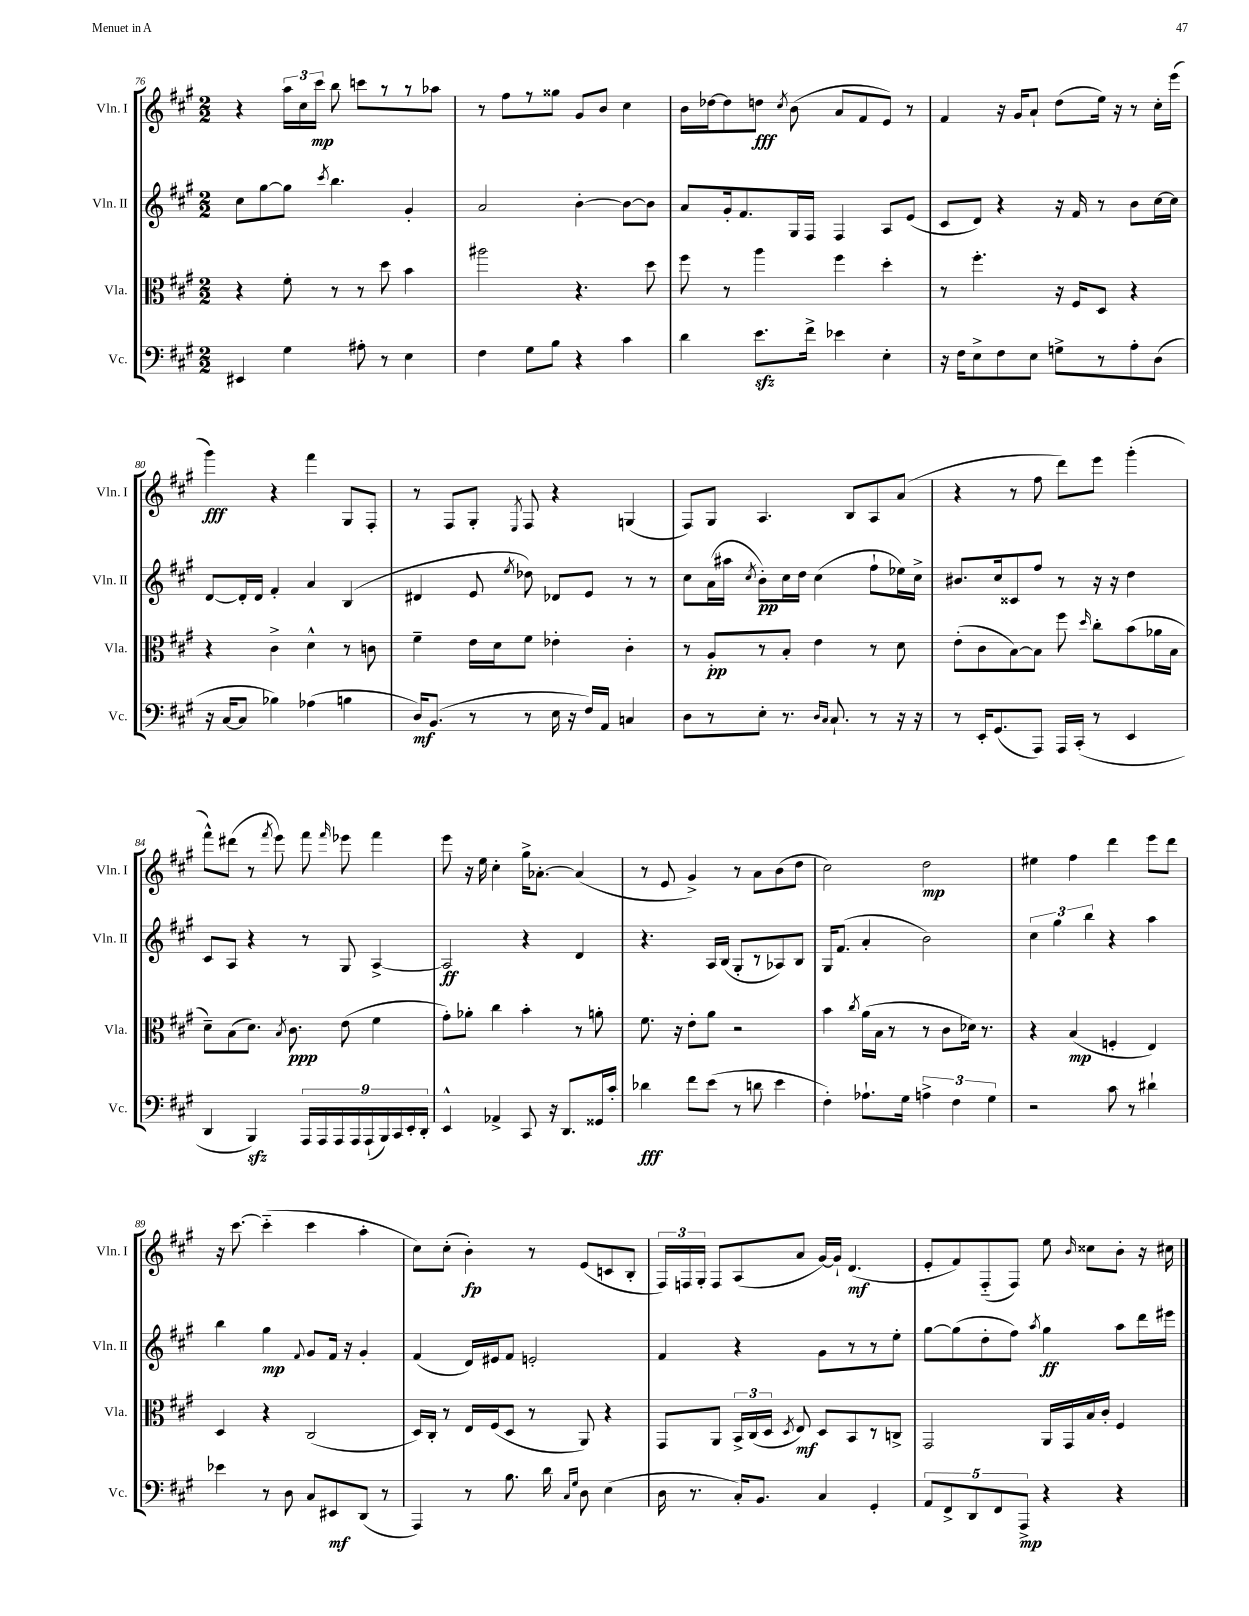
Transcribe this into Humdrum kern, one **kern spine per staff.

**kern	**dynam	**kern	**dynam	**kern	**dynam	**kern	**dynam
*part4	*part4	*part3	*part3	*part2	*part2	*part1	*part1
*staff4	*staff4	*staff3	*staff3	*staff2	*staff2	*staff1	*staff1
*I"Vc.	*	*I"Vla.	*	*I"Vln. II	*	*I"Vln. I	*
*I'Vc.	*	*I'Vla.	*	*I'Vln. II	*	*I'Vln. I	*
*clefF4	*	*clefC3	*	*clefG2	*	*clefG2	*
*k[f#c#g#]	*	*k[f#c#g#]	*	*k[f#c#g#]	*	*k[f#c#g#]	*
*M2/2	*	*M2/2	*	*M2/2	*	*M2/2	*
=76	=76	=76	=76	=76	=76	=76	=76
4EE#X/	.	4r	.	8cc#\L	.	4r	.
.	.	.	.	[8gg#\	.	.	.
4G#\	.	8f#'\	.	8gg#\J]	.	24aa\LL	.
.	.	.	.	.	.	24cc#\	.
.	.	.	.	.	.	24ccc#\JJ	mp
.	.	.	.	8qccc#/	.	.	.
.	.	8r	.	4.bb\	.	8bb\	.
8A#X'\	.	8r	.	.	.	8cccn\L	.
8r	.	8dd\	.	.	.	8r	.
4E\	.	4b\	.	4g#'/	.	8r	.
.	.	.	.	.	.	8aa-X\J	.
=77	=77	=77	=77	=77	=77	=77	=77
4F#\	.	2aa#X\	.	2a/	.	8r	.
.	.	.	.	.	.	8ff#\L	.
8G#\L	.	.	.	.	.	8r	.
8B\J	.	.	.	.	.	8gg##X\J	.
4r	.	4.r	.	[4b'\	.	8g#/L	.
.	.	.	.	.	.	8b/J	.
4c#\	.	.	.	8b\L_	.	4cc#\	.
.	.	8dd\	.	8b\J]	.	.	.
=78	=78	=78	=78	=78	=78	=78	=78
4d\	.	8ff#\	.	8a/L	.	16b\LL	.
.	.	.	.	.	.	[16dd-X\J	.
.	.	8r	.	16g#'/k	.	8dd-\]	.
.	.	.	.	8.f#/	.	.	.
8.ezz\L	.	4aa\	.	.	.	8ddn\J	fff
.	.	.	.	.	.	8qcc#/	.
.	.	.	.	16G#/L	.	(8b\	.
16f#^\Jk	.	.	.	16F#/JJ	.	.	.
4e-X\	.	4ff#\	.	4F#/	.	8a/L	.
.	.	.	.	.	.	8f#/	.
4E'\	.	4dd'\	.	8A/L	.	8e/J)	.
.	.	.	.	(8e/J	.	8r	.
=79	=79	=79	=79	=79	=79	=79	=79
16r	.	8r	.	8c#/L	.	4f#/	.
16F#\KL	.	.	.	.	.	.	.
8E^\	.	4.ff#'\	.	8d/J)	.	.	.
8F#\	.	.	.	4r	.	16r	.
.	.	.	.	.	.	16g#/KL	.
8E\J	.	.	.	.	.	8a`/J	.
8Gn^\L	.	16r	.	16r	.	(8dd\L	.
.	.	16F#/KL	.	16f#/	.	.	.
8r	.	8D/J	.	8r	.	16ee\Jk)	.
.	.	.	.	.	.	16r	.
8A'\	.	4r	.	8b\L	.	8r	.
(8D\J	.	.	.	[16cc#\L	.	16cc#'\LL	.
.	.	.	.	16cc#\JJ]	.	(16eee\JJ	.
!!LO:LB:g=z
=80	=80	=80	=80	=80	=80	=80	=80
16r	.	4r	.	[8d/L	.	4ggg#\)	fff
[16C#/KL	.	.	.	.	.	.	.
8C#/J]	.	.	.	16d'/L]	.	.	.
.	.	.	.	16d/JJ	.	.	.
4B-X\)	.	4c#^\	.	4f#'/	.	4r	.
(4A-X\	.	4d^^\	.	4a/	.	4fff#\	.
4Bn\	.	8r	.	(4B/	.	8G#/L	.
.	.	8cn\	.	.	.	8F#'/J	.
=81	=81	=81	=81	=81	=81	=81	=81
16D/KL)	mf	4f#~\	.	4d#X/	.	8r	.
(8.BB/J	.	.	.	.	.	.	.
.	.	.	.	.	.	8F#/L	.
8r	.	16e\LL	.	8e/	.	8G#'/J	.
.	.	16d\J	.	.	.	.	.
.	.	.	.	8qee/	.	8qE/	.
8r	.	8f#\J	.	8dd-X\)	.	8F#/	.
16E\	.	4e-X'\	.	8d-X/L	.	4r	.
16r	.	.	.	.	.	.	.
16F#/LL)	.	.	.	8e/J	.	.	.
16AA/JJ	.	.	.	.	.	.	.
4Cn/	.	4c#'\	.	8r	.	(4Gn/	.
.	.	.	.	8r	.	.	.
=82	=82	=82	=82	=82	=82	=82	=82
8D\L	.	8r	.	8cc#\L	.	8F#/L)	.
8r	.	8A'/L	pp	(16a\L	.	8G#/J	.
.	.	.	.	16aa#X\JJ	.	.	.
.	.	.	.	8qcc#/	.	.	.
8E'\J	.	8r	.	8b'\L)	pp	4.A/	.
8.r	.	8B'/J	.	16cc#\L	.	.	.
.	.	.	.	16dd\JJ	.	.	.
.	.	4e\	.	(4cc#\	.	.	.
16qqD/LL	.	.	.	.	.	.	.
16qqC#/JJ	.	.	.	.	.	.	.
8.C#`/	.	.	.	.	.	.	.
.	.	.	.	.	.	8B/L	.
8r	.	8r	.	8ff#`\L	.	8A/	.
16r	.	8d\	.	16ee-X\L)	.	(8a/J	.
16r	.	.	.	16cc#^\JJ	.	.	.
=83	=83	=83	=83	=83	=83	=83	=83
8r	.	(8e'\L	.	8.b#X/L	.	4r	.
16EE'/KL	.	8c#\	.	.	.	.	.
(8.GG#/	.	.	.	16cc#/k	.	.	.
.	.	[8B\)	.	8c##X/	.	8r	.
8AAA/J)	.	8B\J]	.	8ff#/J	.	8ff#\	.
16AAA/LL	.	8ff#\	.	8r	.	8ddd\L)	.
(16CC#'/JJ	.	.	.	.	.	.	.
.	.	16qqdd/	.	.	.	.	.
8r	.	8cc#'\L	.	16r	.	8eee\J	.
.	.	.	.	16r	.	.	.
4EE/	.	(8b\	.	4dd\	.	(4ggg#'\	.
.	.	16a-X\L	.	.	.	.	.
.	.	16B\JJ	.	.	.	.	.
!!LO:LB:g=z
=84	=84	=84	=84	=84	=84	=84	=84
4DD/	.	8d~\L)	.	8c#/L	.	8fff#^^\L)	.
.	.	(8B\	.	8A/J	.	(8ddd#X\J	.
4BBBzz/)	.	8.d\J)	.	4r	.	8r	.
.	.	.	.	.	.	8qfff#/	.
.	.	.	.	.	.	8eee\)	.
.	.	8qB/	.	.	.	.	.
.	.	8.c#\	ppp	.	.	.	.
18AAA/LL	.	.	.	8r	.	8fff#\	.
18AAA/	.	.	.	.	.	.	.
18AAA/	.	.	.	.	.	.	.
.	.	.	.	.	.	16qqfff#/	.
.	.	(8e\	.	8G#/	.	8eee-X\	.
18AAA/	.	.	.	.	.	.	.
(18AAA`/	.	.	.	.	.	.	.
.	.	4f#\	.	[4A^/	.	4fff#\	.
18BBB/)	.	.	.	.	.	.	.
18CC#/	.	.	.	.	.	.	.
18EE'/	.	.	.	.	.	.	.
18DD'/JJ	.	.	.	.	.	.	.
=85	=85	=85	=85	=85	=85	=85	=85
4EE^^/	.	8g#'\L)	.	2A/]	ff	8eee\	.
.	.	8a-X'\J	.	.	.	16r	.
.	.	.	.	.	.	16ee\	.
4AA-X^/	.	4cc#\	.	.	.	4cc#'\	.
8CC#/	.	4b'\	.	4r	.	16gg#^\KL	.
.	.	.	.	.	.	[8.a-X'\J	.
16r	.	.	.	.	.	.	.
8.DD/L	.	.	.	.	.	.	.
.	.	8r	.	4d/	.	(4a-/]	.
16GG##X/L	.	8an'\	.	.	.	.	.
16c#'/JJ	.	.	.	.	.	.	.
=86	=86	=86	=86	=86	=86	=86	=86
4d-X\	fff	8.f#\	.	4.r	.	8r	.
.	.	.	.	.	.	8e/	.
.	.	16r	.	.	.	.	.
8f#\L	.	8e'\L	.	.	.	4g#^/)	.
(8e\J	.	8a\J	.	16A/LL	.	.	.
.	.	.	.	(16B/JJ	.	.	.
8r	.	2r	.	8G#'/L	.	8r	.
8dn\	.	.	.	8r	.	8a\L	.
4e\	.	.	.	8A-X/)	.	(8b\	.
.	.	.	.	8B/J	.	8dd\J	.
=87	=87	=87	=87	=87	=87	=87	=87
4F#'\)	.	4b\	.	16G#/KL	.	2cc#\)	.
.	.	.	.	(8.f#/J	.	.	.
.	.	8qcc#/	.	.	.	.	.
8.A-X`\L	.	(16a\LL	.	4a'/	.	.	.
.	.	16B\JJ	.	.	.	.	.
.	.	8r	.	.	.	.	.
16G#\Jk	.	.	.	.	.	.	.
6An^\	.	8r	.	2b\)	.	2dd\	mp
.	.	8c#\L	.	.	.	.	.
6F#\	.	.	.	.	.	.	.
.	.	16d-X\Jk)	.	.	.	.	.
.	.	8.r	.	.	.	.	.
6G#\	.	.	.	.	.	.	.
=88	=88	=88	=88	=88	=88	=88	=88
2r	.	4r	.	6cc#\	.	4ee#X\	.
.	.	.	.	6gg#\	.	.	.
.	.	(4B/	mp	.	.	4ff#\	.
.	.	.	.	6bb\	.	.	.
8c#\	.	4Fn'/	.	4r	.	4ddd\	.
8r	.	.	.	.	.	.	.
4d#X`\	.	4E/)	.	4aa\	.	8eee\L	.
.	.	.	.	.	.	8ddd\J	.
!!LO:LB:g=z
=89	=89	=89	=89	=89	=89	=89	=89
4e-X\	.	4D/	.	4bb\	.	16r	.
.	.	.	.	.	.	[8.ccc#\	.
8r	.	4r	.	4gg#\	mp	(4ccc#\]	.
8D\	.	.	.	.	.	.	.
.	.	.	.	8qqf#/	.	.	.
8C#/L	.	(2C#/	.	8g#/L	.	4ccc#\	.
8EE#X/	mf	.	.	16f#/Jk	.	.	.
.	.	.	.	16r	.	.	.
(8DD/J	.	.	.	4g#'/	.	4aa'\	.
8r	.	.	.	.	.	.	.
=90	=90	=90	=90	=90	=90	=90	=90
4AAA/)	.	16D/LL)	.	(4f#/	.	8cc#\L)	.
.	.	16C#'/JJ	.	.	.	.	.
.	.	8r	.	.	.	(8cc#'\J	.
8r	.	16E/LL	.	16d/LL)	.	4b'\)	fp
.	.	(16F#/J	.	16e#X/J	.	.	.
8.B\	.	8D/J	.	8f#/J	.	.	.
.	.	8r	.	2en'/	.	8r	.
16d\	.	.	.	.	.	.	.
16qqC#/LL	.	.	.	.	.	.	.
16qqG#/JJ	.	.	.	.	.	.	.
8D\	.	8AA/)	.	.	.	(8e/L	.
(4E\	.	4r	.	.	.	8cn/	.
.	.	.	.	.	.	8B'/J	.
=91	=91	=91	=91	=91	=91	=91	=91
16D\	.	8GG#/L	.	4f#/	.	24F#/LL)	.
.	.	.	.	.	.	24Fn/	.
8.r	.	.	.	.	.	.	.
.	.	.	.	.	.	24G#'/JJ	.
.	.	8AA/J	.	.	.	8F/L	.
16C#'/KL)	.	24BB^/LL	.	4r	.	(8A/	.
.	.	(24C#/	.	.	.	.	.
8.BB/J	.	.	.	.	.	.	.
.	.	24D/JJ	.	.	.	.	.
.	.	8qD/	.	.	.	.	.
.	.	8E/)	mf	.	.	8a/J	.
4C#/	.	8D/L	.	8g#\L	.	[16g#/LL)	.
.	.	.	.	.	.	16g#`/JJ]	.
.	.	8BB/	.	8r	.	(4.d/	mf
4GG#'/	.	8r	.	8r	.	.	.
.	.	8Cn^/J	.	8ee'\J	.	.	.
=92	=92	=92	=92	=92	=92	=92	=92
10AA/L	.	2GG#/	.	[8gg#\L	.	8e'/L	.
10FF#^/	.	.	.	.	.	.	.
.	.	.	.	(8gg#\]	.	8f#/)	.
10DD/	.	.	.	.	.	.	.
.	.	.	.	8dd'\	.	(8F#/	.
10FF#/	.	.	.	.	.	.	.
.	.	.	.	8ff#\J)	.	8F#/J)	.
10AAA^/J	mp	.	.	.	.	.	.
.	.	.	.	8qaa/	.	.	.
4r	.	16AA/LL	.	4gg#\	ff	8ee\	.
.	.	16GG#/	.	.	.	.	.
.	.	.	.	.	.	16qqb/	.
.	.	16B/	.	.	.	8cc##X\L	.
.	.	16c#'/JJ	.	.	.	.	.
4r	.	4F#/	.	8aa\L	.	8b'\J	.
.	.	.	.	16ddd\L	.	16r	.
.	.	.	.	16eee#X\JJ	.	16cc#X\	.
==	==	==	==	==	==	==	==
*-	*-	*-	*-	*-	*-	*-	*-
